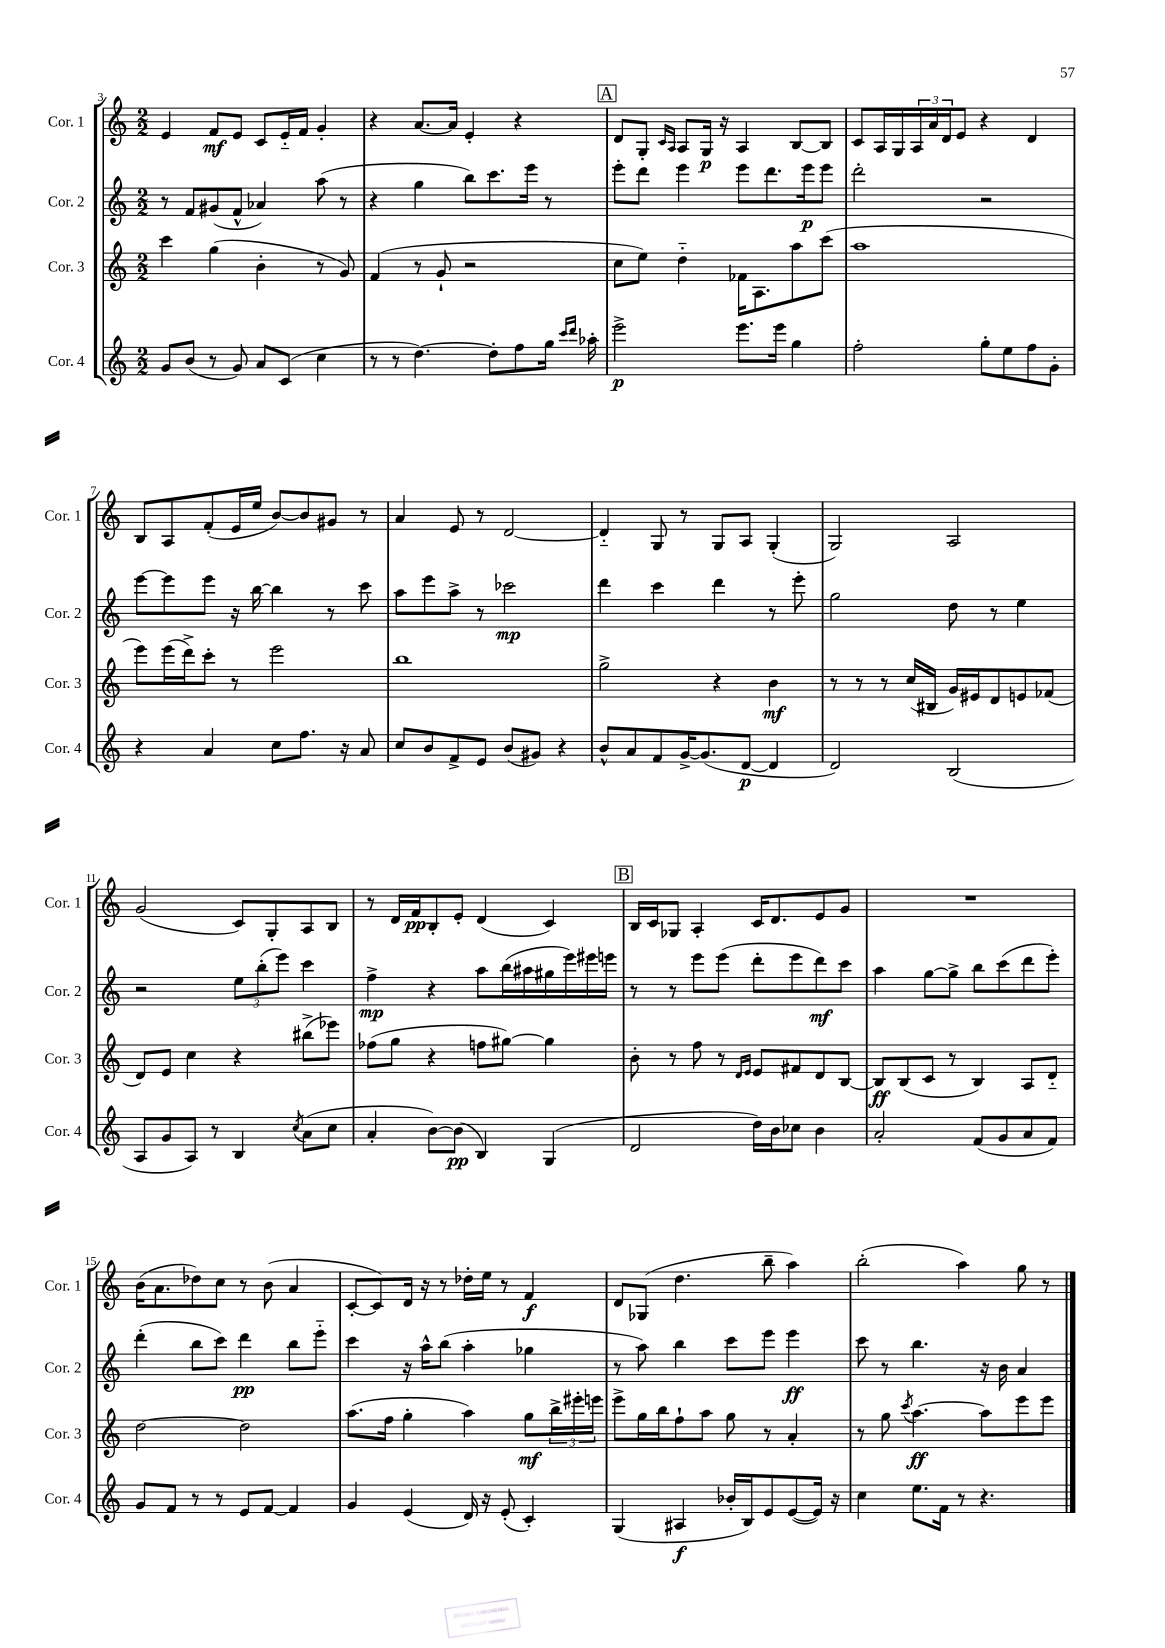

**kern	**kern	**kern	**kern
*staff4	*staff3	*staff2	*staff1
*clefG2	*clefG2	*clefG2	*clefG2
*k[]	*k[]	*k[]	*k[]
*M2/2	*M2/2	*M2/2	*M2/2
8g	4ccc	8r	4e
(8b	.	8f	.
8r	(4gg	(8g#	8f
8g)	.	8f^^	8e
8a	4b'	4a-)	8c
(8c	.	.	16e'~
.	.	.	16f
4cc	8r	(8aa	4g'
.	8g)	8r	.
=	=	=	=
8r	(4f	4r	4r
8r	.	.	.
[4.dd)	8r	4gg	[8.a
.	8g`	.	.
.	.	.	16a]
.	2r	8bb)	4e'
8dd']	.	8.ccc	.
8ff	.	.	4r
.	.	16eee	.
16gg	.	8r	.
16qqccc	.	.	.
16qqddd	.	.	.
16aa-'	.	.	.
=	=	=	=
2eee^	8cc	8eee'	8d
.	8ee)	8ddd	8G'
.	.	.	16qqc
.	.	.	16qqA
.	4dd'~	4eee	8A
.	.	.	16G
.	.	.	16r
8.eee	16f-	8eee	4A
.	8.A	.	.
.	.	8.ddd	.
16eee	.	.	.
4gg	8aa	.	[8B
.	.	16eee	.
.	(8ccc	8eee	8B]
=	=	=	=
2ff'	1aa	2ddd'	8c
.	.	.	16A
.	.	.	16G
.	.	.	24A
.	.	.	24a
.	.	.	24d
.	.	.	8e
8gg'	.	2r	4r
8ee	.	.	.
8ff	.	.	4d
8g'	.	.	.
=	=	=	=
4r	8eee)	[8eee	8B
.	(16eee	8eee]	8A
.	16ddd^)	.	.
4a	8ccc'	8eee	(8f'
.	8r	16r	16e
.	.	[16bb	16ee
8cc	2eee	4bb]	[8b)
8.ff	.	.	8b]
.	.	8r	8g#
16r	.	.	.
8a	.	8ccc	8r
=	=	=	=
8cc	1bb	8aa	4a
8b	.	8eee	.
8f^	.	8aa^	8e
8e	.	8r	8r
(8b	.	2ccc-	[2d
8g#)	.	.	.
4r	.	.	.
=	=	=	=
8b^^	2gg^	4ddd	4d'~]
8a	.	.	.
8f	.	4ccc	8G
[16g^	.	.	8r
(8.g]	.	.	.
.	4r	4ddd	8G
[8d	.	.	8A
4d]	4b	8r	(4G'
.	.	8eee'	.
=	=	=	=
2d)	8r	2gg	2G)
.	8r	.	.
.	8r	.	.
.	(16cc	.	.
.	16B#	.	.
(2B	16g)	8dd	2A
.	16e#	.	.
.	8d	8r	.
.	8e	4ee	.
.	(8f-	.	.
=	=	=	=
8A	8d)	2r	(2g
8g	8e	.	.
8A)	4cc	.	.
8r	.	.	.
4B	4r	12ee	8c)
.	.	(12bb'	.
.	.	.	8G'
.	.	12eee)	.
8qcc	.	.	.
(8a	(8bb#^	4ccc	8A
8cc	8eee-)	.	8B
=	=	=	=
4a'	(8ff-	4ff^	8r
.	8gg	.	16d
.	.	.	16f
[8b)	4r	4r	8B'
(8b]	.	.	8e'
4B)	8ff	8aa	(4d
.	[8gg#)	(16bb	.
.	.	16aa#	.
(4G	4gg#]	16gg#	4c)
.	.	16eee)	.
.	.	16eee#	.
.	.	16eee	.
=	=	=	=
2d	8b'	8r	16B
.	.	.	16c
.	8r	8r	8G-
.	8ff	8eee	4A'
.	8r	(8eee	.
.	16qqd	.	.
.	16qqe	.	.
16dd)	8e	8ddd'	16c
16b	.	.	8.d
8cc-	8f#	8eee	.
4b	8d	8ddd)	8e
.	[8B	8ccc	8g
=	=	=	=
2a'	8B]	4aa	1r
.	(8B	.	.
.	8c	[8gg	.
.	8r	8gg^]	.
(8f	4B)	8bb	.
8g	.	(8ccc	.
8a	8A	8ddd	.
8f)	8d'~	8eee')	.
=	=	=	=
8g	[2dd	(4ddd'	(16b
.	.	.	8.a
8f	.	.	.
8r	.	8bb	8dd-)
8r	.	8ccc)	8cc
8e	2dd]	4ddd	8r
[8f	.	.	(8b
4f]	.	8bb	4a
.	.	8eee'~	.
=	=	=	=
4g	(8.aa	4ccc	[8c'
.	.	.	8c])
.	16ff	.	.
(4e	4gg'	16r	16d
.	.	16aa^^	16r
.	.	(8bb	8r
16d)	4aa)	4aa'	16dd-'
16r	.	.	16ee
(8e'	.	.	8r
4c')	8gg	4gg-	4f
.	24bb^	.	.
.	24eee#'	.	.
.	24eee	.	.
=	=	=	=
(4G	8eee^	8r	8d
.	16gg	8aa)	(8G-
.	16bb	.	.
4A#	8ff`	4bb	4.dd
.	8aa	.	.
16b-'	8gg	8ccc	.
16B)	.	.	.
8e	8r	8eee	8bb~
([8e	4a'	4eee	4aa)
16e])	.	.	.
16r	.	.	.
=	=	=	=
4cc	8r	8ccc	(2bb'
.	8gg	8r	.
.	8qccc	.	.
8.ee	[4.aa	4.bb	.
16f	.	.	.
8r	.	.	4aa)
4.r	8aa]	16r	.
.	.	16b	.
.	8eee	4a	8gg
.	8eee	.	8r
==	==	==	==
*-	*-	*-	*-
